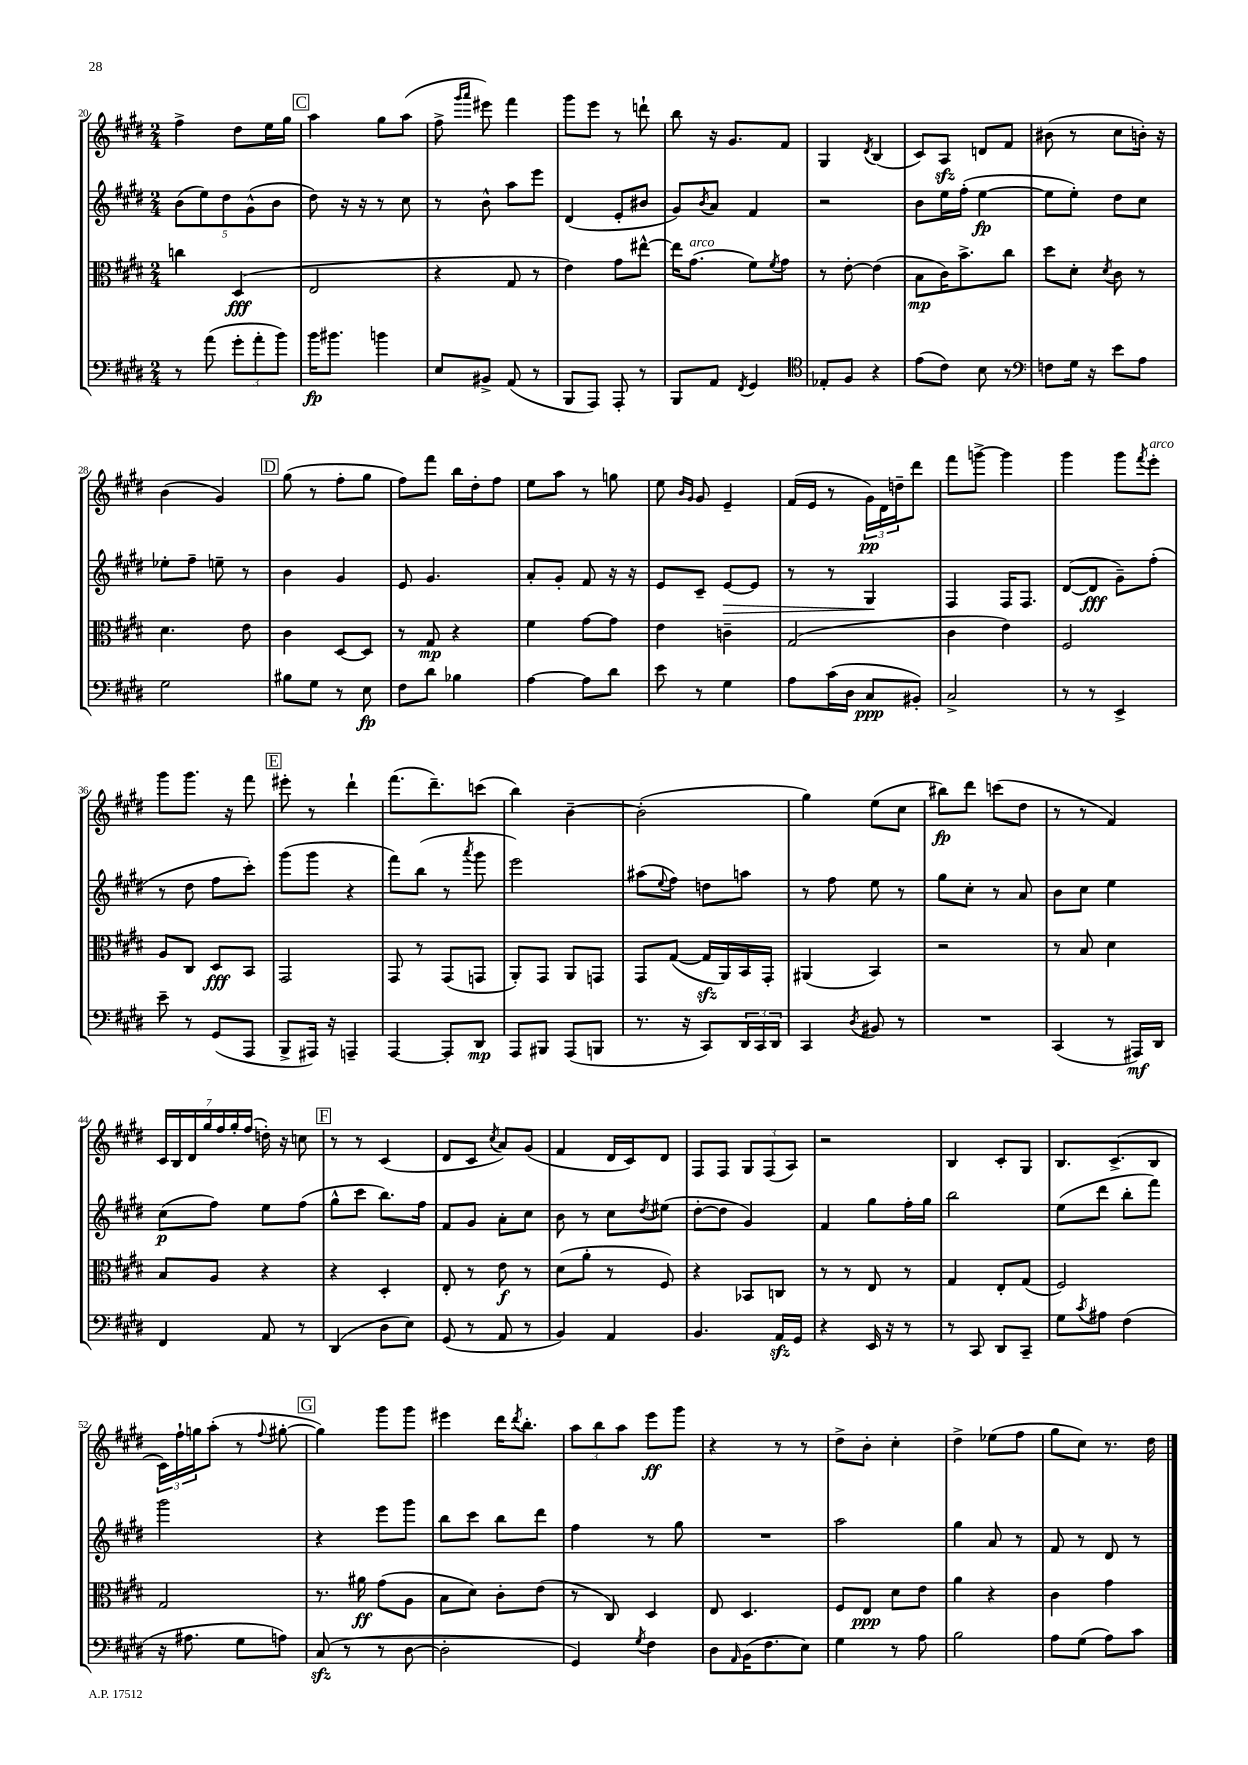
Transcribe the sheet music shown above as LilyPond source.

<<
\new StaffGroup <<
\new Staff = "s0" {
    \clef treble \key e \major \numericTimeSignature \time 2/4
    fis''4-> dis''8 e''16 gis''16 |
    \mark \markup { \box "C" } a''4 gis''8 a''8( |
    fis''8-> \grace { gis'''16 a'''16 } eis'''8) fis'''4 |
    gis'''8 e'''8 r8 d'''8-! |
    b''8 r16 gis'8. fis'8 |
    gis4 \acciaccatura { dis'8 } b4( |
    cis'8) a8\sfz d'8 fis'8 |
    bis'8( r8 cis''8 b'16-.) r16 |
    b'4( gis'4) |
    \mark \markup { \box "D" } gis''8( r8 fis''8-. gis''8 |
    fis''8) fis'''8 b''16 dis''16-. fis''8 |
    e''8 a''8 r8 g''8 |
    e''8 \grace { b'16 gis'16 } gis'8 e'4-- |
    fis'16( e'16 r8 \tuplet 3/2 { gis'16\pp) dis'16 d''16-- } dis'''8 |
    fis'''8 g'''8~-> g'''4 |
    gis'''4 gis'''8 \acciaccatura { fis'''8 } e'''8-.^\markup { \italic "arco" } |
    gis'''8 gis'''8. r16 fis'''8 |
    \mark \markup { \box "E" } eis'''8-. r8 dis'''4-! |
    fis'''8.( dis'''8.--) c'''8( |
    b''4) b'4~-- |
    b'2-.( |
    gis''4) e''8( cis''8 |
    bis''8\fp) dis'''8 c'''8( dis''8 |
    r8 r8 fis'4) |
    \tuplet 7/4 { cis'16 b16 dis'16 gis''16 fis''16 gis''16-. fis''16( } d''16-.) r16 c''8 |
    \mark \markup { \box "F" } r8 r8 cis'4( |
    dis'8 cis'8 \acciaccatura { cis''8 } a'8) gis'8( |
    fis'4 dis'16 cis'16) dis'8 |
    fis8 fis8 \tuplet 3/2 { gis8 fis8( a8) } |
    r2 |
    b4 cis'8-. gis8 |
    b8. cis'8.->( b8 |
    \tuplet 3/2 { cis'16) fis''16-! g''16 } a''8-.( r8 \appoggiatura { fis''8 } gis''8~-. |
    \mark \markup { \box "G" } gis''4) gis'''8 gis'''8 |
    eis'''4 dis'''16 \acciaccatura { dis'''8 } b''8.-. |
    \tuplet 3/2 { a''8 b''8 a''8 } e'''8\ff gis'''8 |
    r4 r8 r8 |
    dis''8-> b'8-. cis''4-. |
    dis''4-> ees''8( fis''8 |
    gis''8 cis''8) r8. dis''16 \bar "|." |
}
\new Staff = "s1" {
    \clef treble \key e \major \numericTimeSignature \time 2/4
    \tuplet 5/4 { b'8( e''8) dis''8 gis'8-^( b'8 } |
    \mark \markup { \box "C" } dis''8) r16 r16 r8 cis''8 |
    r8 b'8-^ a''8 e'''8 |
    dis'4( e'8-. bis'8 |
    gis'8) \acciaccatura { b'8 } a'8 fis'4 |
    r2 |
    b'8 e''16 fis''16-.( e''4~\fp |
    e''8 e''8-.) dis''8 cis''8 |
    ees''8-. fis''8-- e''8-- r8 |
    \mark \markup { \box "D" } b'4 gis'4 |
    e'8 gis'4. |
    a'8-. gis'8-. fis'8 r16 r16 |
    e'8 cis'8-- e'8~\> e'8 |
    r8 r8 gis4\! |
    fis4 fis16 fis8. |
    dis'8~( dis'8\fff gis'8--) fis''8-.( |
    r8 dis''8 fis''8 cis'''8-.) |
    \mark \markup { \box "E" } gis'''8( gis'''8 r4 |
    fis'''8) b''8( r8 \acciaccatura { a'''8 } gis'''8 |
    e'''2) |
    ais''8( \appoggiatura { e''8 } fis''8) d''8 a''8 |
    r8 fis''8 e''8 r8 |
    gis''8 cis''8-. r8 a'8 |
    b'8 cis''8 e''4 |
    cis''8\p( fis''8) e''8 fis''8( |
    \mark \markup { \box "F" } gis''8-^ cis'''8 b''8.) fis''16 |
    fis'8 gis'8 a'8-. cis''8 |
    b'8 r8 cis''8 \acciaccatura { dis''8 } eis''8( |
    dis''8~-. dis''8 gis'4) |
    fis'4 gis''8 fis''16-. gis''16 |
    b''2 |
    e''8( dis'''8 b''8-. fis'''8) |
    gis'''2 |
    \mark \markup { \box "G" } r4 e'''8 gis'''8 |
    b''8 cis'''8 b''8 dis'''8 |
    fis''4 r8 gis''8 |
    R2 |
    a''2 |
    gis''4 a'8 r8 |
    fis'8 r8 dis'8 r8 \bar "|." |
}
\new Staff = "s2" {
    \clef alto \key e \major \numericTimeSignature \time 2/4
    c''4 dis4\fff( |
    \mark \markup { \box "C" } e2 |
    r4 gis8 r8 |
    e'4) gis'8 eis''8~-^ |
    eis''16 gis'8.^\markup { \italic "arco" }( fis'8) \acciaccatura { fis'8 } gis'8 |
    r8 e'8~-. e'4( |
    b8\mp cis'16) b'8.-> cis''8 |
    dis''8 dis'8-. \acciaccatura { dis'8 } cis'8 r8 |
    dis'4. e'8 |
    \mark \markup { \box "D" } cis'4 dis8~ dis8 |
    r8 gis8\mp r4 |
    fis'4 gis'8~ gis'8 |
    e'4 c'4-- |
    gis2( |
    cis'4 e'4) |
    fis2 |
    a8 cis8 dis8\fff b,8 |
    \mark \markup { \box "E" } gis,2 |
    gis,8 r8 gis,8( g,8 |
    a,8-.) gis,8 a,8 g,8 |
    gis,8 gis8~( gis16\sfz a,16) b,16 gis,16-. |
    ais,4( b,4) |
    r2 |
    r8 b8 dis'4 |
    b8 a8 r4 |
    \mark \markup { \box "F" } r4 dis4-. |
    e8-. r8 e'8\f r8 |
    dis'8( a'8-. r8 fis8) |
    r4 bes,8 c8 |
    r8 r8 e8 r8 |
    gis4 e8-. gis8( |
    fis2) |
    gis2 |
    \mark \markup { \box "G" } r8. ais'16\ff gis'8( a8 |
    b8 dis'8) cis'8-. e'8( |
    r8 cis8) dis4 |
    e8 dis4. |
    fis8 e8\ppp dis'8 e'8 |
    a'4 r4 |
    cis'4 gis'4 \bar "|." |
}
\new Staff = "s3" {
    \clef bass \key e \major \numericTimeSignature \time 2/4
    r8 a'8( \tuplet 3/2 { gis'8-. a'8-. b'8) } |
    \mark \markup { \box "C" } b'16\fp bis'8. b'4 |
    e8 bis,8-> a,8( r8 |
    b,,8 a,,8) a,,8-. r8 |
    b,,8 a,8 \acciaccatura { fis,8 } gis,4 |
    \clef tenor ees8-. fis8 r4 |
    e'8( cis'8) b8 r8 |
    \clef bass f8 gis16 r16 e'8 a8 |
    gis2 |
    \mark \markup { \box "D" } bis8 gis8 r8 e8\fp |
    fis8 dis'8 bes4 |
    a4~ a8 dis'8 |
    e'8 r8 gis4 |
    a8 cis'16( dis16 cis8\ppp bis,8-.) |
    cis2-> |
    r8 r8 e,4-> |
    e'8-- r8 gis,8( a,,8 |
    \mark \markup { \box "E" } b,,8-> ais,,16) r16 a,,4-- |
    a,,4~ a,,8-. dis,8\mp |
    a,,8 bis,,8 a,,8( b,,8 |
    r8. r16 cis,8) \tuplet 3/2 { dis,16 cis,16 dis,16 } |
    cis,4 \acciaccatura { dis8 } bis,8 r8 |
    R2 |
    cis,4( r8 ais,,16\mf) dis,16 |
    fis,4 a,8 r8 |
    \mark \markup { \box "F" } dis,4( dis8 e8) |
    gis,8( r8 a,8 r8 |
    b,4) a,4 |
    b,4. a,16\sfz gis,16 |
    r4 e,16 r16 r8 |
    r8 cis,8 dis,8 cis,8-- |
    gis8 \acciaccatura { cis'8 } ais8 fis4( |
    r16 ais8. gis8 a8) |
    \mark \markup { \box "G" } cis8\sfz( r8 r8 dis8~ |
    dis2-. |
    gis,4) \acciaccatura { gis8 } fis4 |
    dis8 \grace { a,16 } b,16( fis8. e8) |
    gis4 r8 a8 |
    b2 |
    a8 gis8( a8) cis'8 \bar "|." |
}
>>
>>
\layout { \context { \Score currentBarNumber = #20 } }
